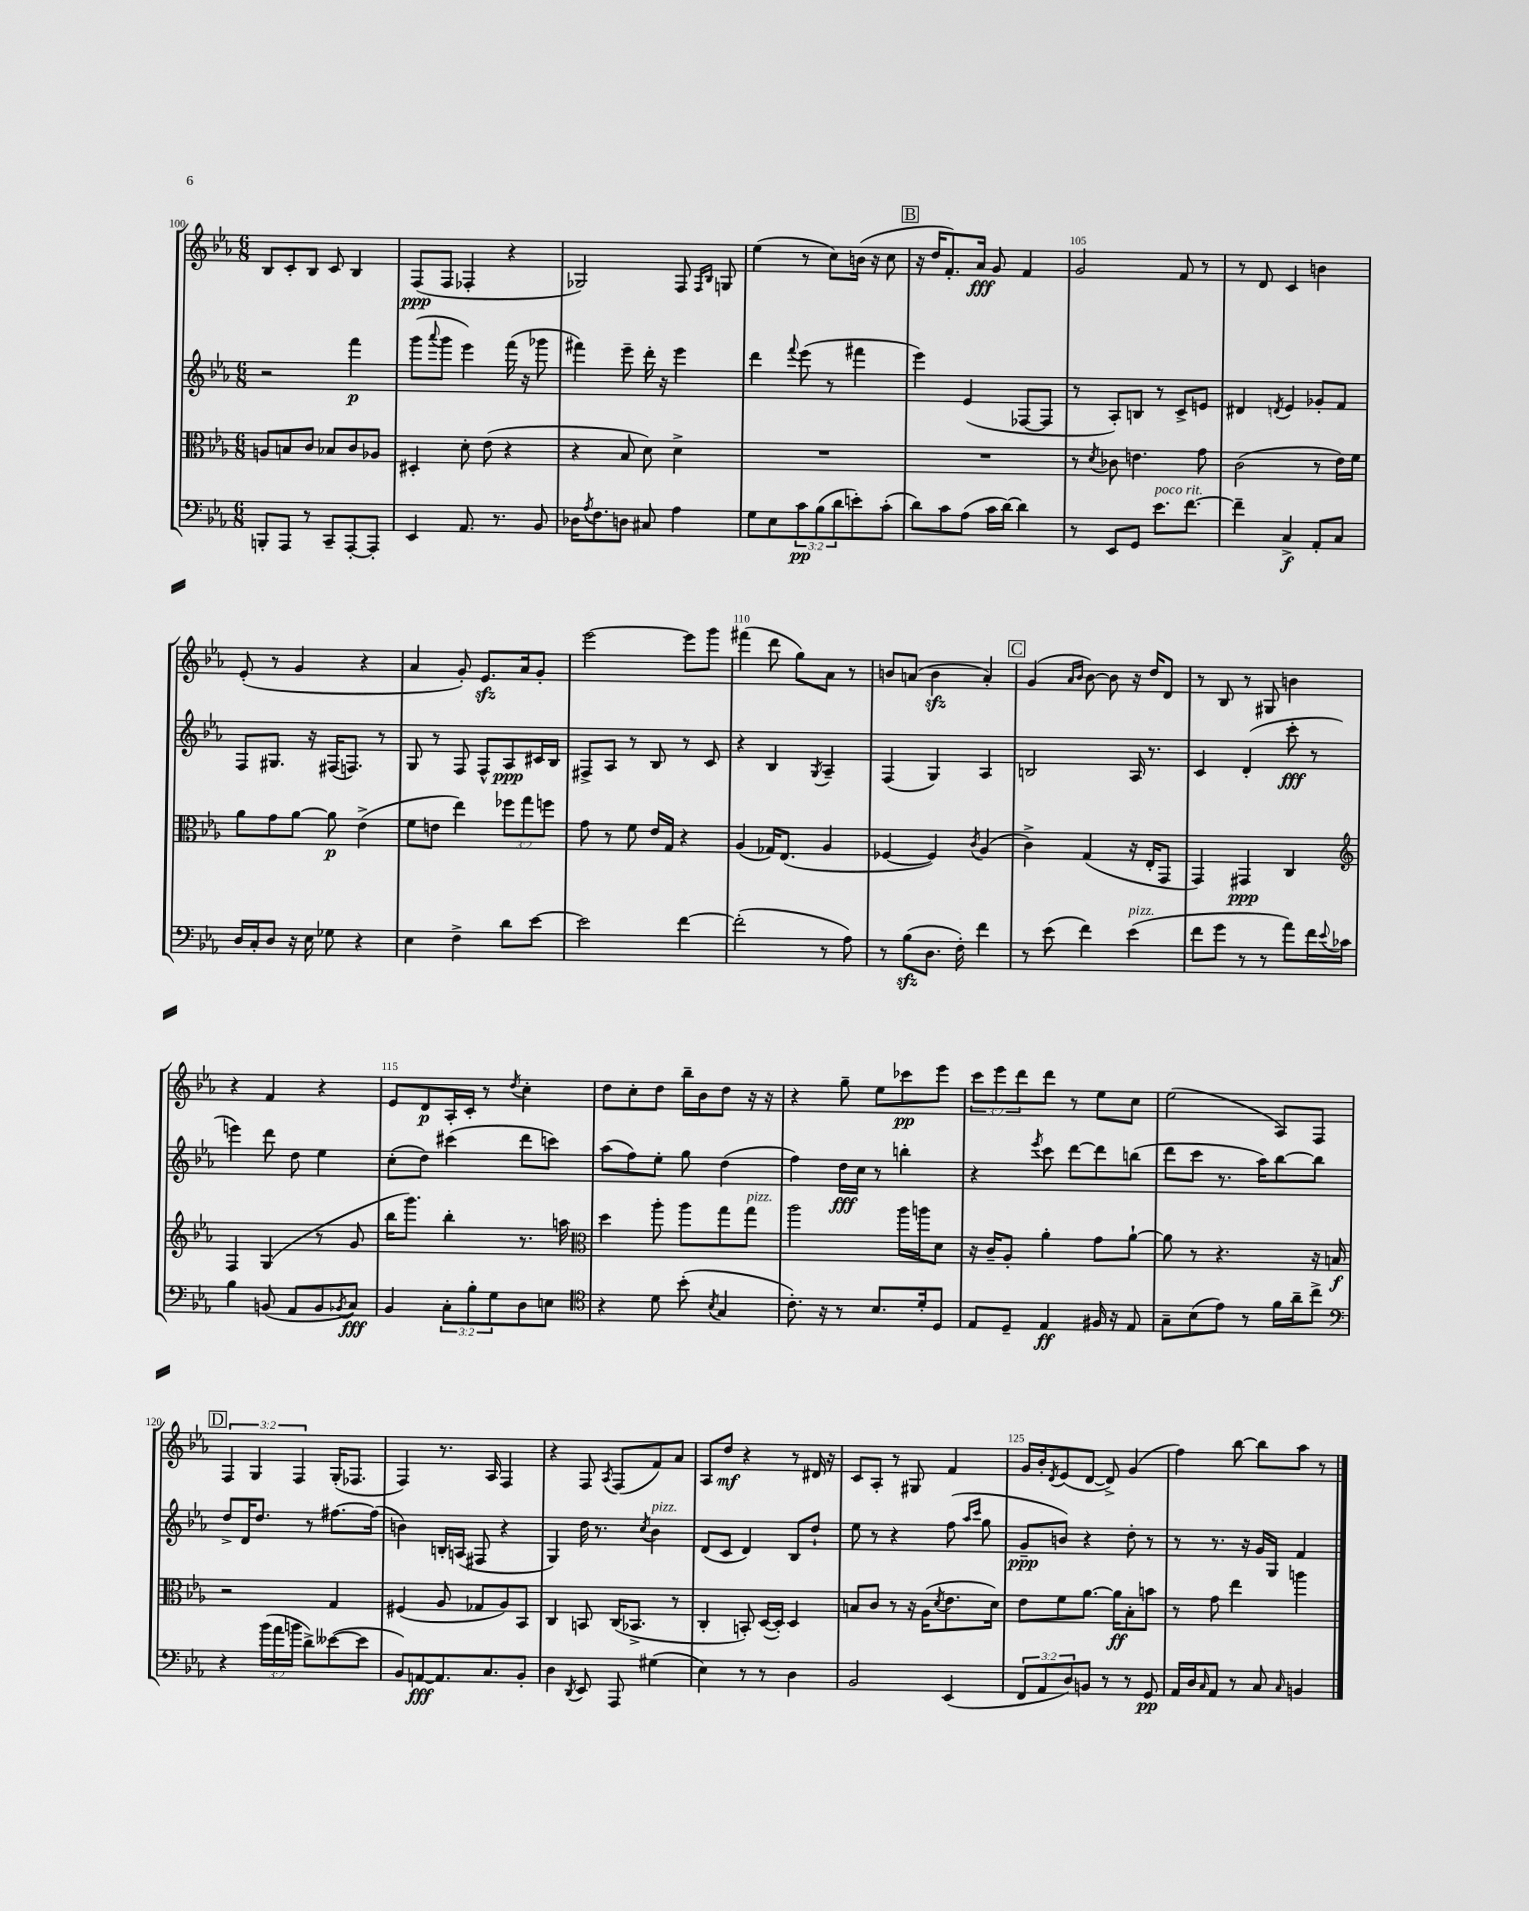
<<
\new StaffGroup <<
\new Staff = "s0" {
    \clef treble \key ees \major \numericTimeSignature \time 6/8 \override Staff.TupletNumber.text = #tuplet-number::calc-fraction-text
    bes8 c'8-. bes8 c'8 bes4 |
    f8\ppp( f8 fes4-. r4 |
    ges2) f8 \grace { f16 bes16 } g8 |
    ees''4( r8 c''8) b'16( r16 c''8 |
    \mark \markup { \box "B" } r16 d''16 f'8.-.) aes'16\fff g'8 f'4 |
    g'2 f'8 r8 |
    r8 d'8 c'4 b'4 |
    ees'8-.( r8 g'4 r4 |
    aes'4 g'8-.) ees'8.\sfz aes'16 g'8-. |
    ees'''2~ ees'''8 g'''8 |
    fis'''4( d'''8 g''8) aes'8 r8 |
    b'8 a'8( b'4\sfz a'4-.) |
    \mark \markup { \box "C" } g'4( \grace { aes'16 bes'16 } bes'8~) bes'8 r16 d''16 d'8 |
    r8 bes8 r8 gis8 b'4 |
    r4 f'4 r4 |
    ees'8 d'8\p aes16-. c'16-. r8 \acciaccatura { d''8 } c''4-. |
    d''8 c''8-. d''8 bes''16-- bes'16 d''8 r16 r16 |
    r4 g''8-- ees''8 ces'''8\pp ees'''8 |
    \tuplet 3/2 { c'''8 ees'''8 d'''8 } d'''8 r8 ees''8 c''8 |
    ees''2( aes8) f8 |
    \mark \markup { \box "D" } \tuplet 3/2 { f4 g4 f4 } g16-.( fes8. |
    f4) r8. aes16 f4 |
    r4 f8 \acciaccatura { aes8 } f8( f'8) aes'8 |
    aes8 d''8\mf r4 r8 dis'16 r16 |
    c'8 aes8-. r8 gis8 f'4 |
    g'16 bes'16-. \acciaccatura { d'8 } ees'8( d'8~ d'8->) g'4( |
    f''4) bes''8~ bes''8 aes''8 r8 \bar "|." |
}
\new Staff = "s1" {
    \clef treble \key ees \major \numericTimeSignature \time 6/8
    r2 f'''4\p |
    g'''8( \appoggiatura { aes'''8 } g'''8 ees'''4) f'''16( r16 ges'''8 |
    fis'''4) ees'''8-- d'''16-. r16 ees'''4 |
    d'''4 \appoggiatura { f'''8 } ees'''8( r8 fis'''4 |
    \mark \markup { \box "B" } ees'''4) ees'4( fes8~ fes8 |
    r8 aes8-.) b8 r8 c'8-> e'8 |
    dis'4 \acciaccatura { d'8 } ees'4 ges'8-. f'8 |
    f8 gis8. r16 fis16( f8.) r8 |
    g8 r8 f8 f8-^ aes8\ppp cis'16 bes16 |
    fis8-> aes8 r8 bes8 r8 c'8 |
    r4 bes4 \acciaccatura { g8 } aes4-- |
    f4( g4) aes4 |
    \mark \markup { \box "C" } b2 aes16 r8. |
    c'4 d'4-.( c'''8-.\fff r8 |
    e'''4) d'''8 d''8 ees''4 |
    c''8-.( d''8) cis'''4( d'''8 c'''8) |
    aes''8( f''8) ees''8-. g''8 d''4( |
    f''4) d''16\fff c''16 r8 b''4-. |
    r4 \acciaccatura { ees'''8 } c'''8 d'''8~ d'''8 b''8( |
    d'''8 c'''8 r8. aes''16) bes''8~ bes''8 |
    \mark \markup { \box "D" } d''8-> d'16 d''8. r8 fis''8.~ fis''16( |
    b'4) b16-. a16( fis8 r4 |
    g4) d''16 r8. \acciaccatura { c''8 } bes'4^\markup { \italic "pizz." } |
    d'8( c'8 d'4) bes8 d''8-! |
    ees''8 r8 r4 f''8( \grace { aes''16 c'''16 } g''8 |
    g'8--\ppp b'8) r4 d''8-. r8 |
    r8 r8. r16 g'16 g16 f'4 \bar "|." |
}
\new Staff = "s2" {
    \clef alto \key ees \major \numericTimeSignature \time 6/8 \override Staff.TupletNumber.text = #tuplet-number::calc-fraction-text
    a8 b8 c'8 bes8 c'8 aes8 |
    dis4-. d'8-. ees'8( r4 |
    r4 bes8 d'8) d'4-> |
    R2. |
    \mark \markup { \box "B" } R2. |
    r8 \acciaccatura { d'8 } ces'8 e'4. g'8 |
    c'2( r8 ees'16) f'16 |
    aes'8 g'8 aes'8~ aes'8\p ees'4->( |
    f'8 e'8 ees''4) \tuplet 3/2 { fes''8 g''8 f''8 } |
    g'8 r8 f'8 ees'16 g16 r4 |
    aes4( ges16) ees8.( aes4 |
    fes4~ fes4) \acciaccatura { c'8 } aes4( |
    \mark \markup { \box "C" } c'4->) g4( r16 ees16-. g,8 |
    g,4) gis,4\ppp c4 |
    \clef treble f4 g4( r8 g'8 |
    bes''16 g'''8.) bes''4-. r8. a''16 |
    \clef alto d''4 aes''8-. aes''8 g''8 g''8^\markup { \italic "pizz." } |
    aes''2 aes''16 a''16 d'8 |
    r16 c'16-- aes8-. aes'4-. g'8 aes'8~-! |
    aes'8 r8 r4. r16 b16\f |
    \mark \markup { \box "D" } r2 g4 |
    fis4( aes8 ges8 aes8) bes,8 |
    c4 b,8 c16( bes,8.-> r8 |
    c4-. b,8-.) d16~( d16-.) d4 |
    b8 c'8 r8 r16 aes16( \acciaccatura { d'8 } ees'8. d'16) |
    ees'8 f'8 aes'8.~ aes'16\ff bes8-. b'8 |
    r8 g'8 ees''4 a''4 \bar "|." |
}
\new Staff = "s3" {
    \clef bass \key ees \major \numericTimeSignature \time 6/8 \override Staff.TupletNumber.text = #tuplet-number::calc-fraction-text
    b,,8-. aes,,8 r8 c,8-- aes,,8~-. aes,,8-. |
    ees,4 aes,8. r8. bes,8 |
    des16 \acciaccatura { aes8 } f8. d8 cis8 aes4 |
    g8 ees8 \tuplet 3/2 { c'8\pp bes8( d'8 } e'8-.) c'8-.( |
    \mark \markup { \box "B" } d'8) c'8 aes8( c'16 d'16~) d'4 |
    r8 ees,8 g,8 ees'8.^\markup { \italic "poco rit." } f'8.~ |
    f'4-- c4->\f aes,8-. c8 |
    d16 c16-. d8 r16 ees16 ges8 r4 |
    ees4 f4-> d'8 ees'8~ |
    ees'2 f'4~ |
    f'2-.( r8 aes8) |
    r8 bes8\sfz( d8. f16-.) f'4 |
    \mark \markup { \box "C" } r8 ees'8( f'4) ees'4^\markup { \italic "pizz." }( |
    f'8 g'8 r8 r8 aes'8) f'16 \appoggiatura { ees'8 } ces'16 |
    bes4 b,8( aes,8 b,8 \acciaccatura { bes,8 } c8\fff) |
    bes,4 \tuplet 3/2 { c8-. bes8-. g8 } d8 e8 |
    \clef tenor r4 d'8 bes'8-.( \acciaccatura { bes8 } g4 |
    c'8.-.) r16 r8 bes8. d'16-. d8 |
    ees8 d8-- ees4\ff fis16 r16 ees8 |
    g8-- bes8( ees'8) r8 f'16 aes'16-- c''8-> |
    \mark \markup { \box "D" } \clef bass r4 \tuplet 3/2 { bes'16( aes'16 b'16 } d'8->) eeses'8~( eeses'8 |
    bes,8) a,8~\fff a,8. c8. bes,8-. |
    d4 \acciaccatura { d,8 } ees,8 aes,,8 gis4( |
    ees4) r8 r8 d4 |
    bes,2 ees,4( |
    \tuplet 3/2 { f,8 aes,8 d8) } b,8 r8 r8 g,8\pp |
    aes,16 d16 \grace { c16 } aes,8 r8 c8 \grace { c16 } b,4 \bar "|." |
}
>>
>>
\layout { \context { \Score currentBarNumber = #100 \override BarNumber.break-visibility = ##(#f #t #t) barNumberVisibility = #(every-nth-bar-number-visible 5) } }
